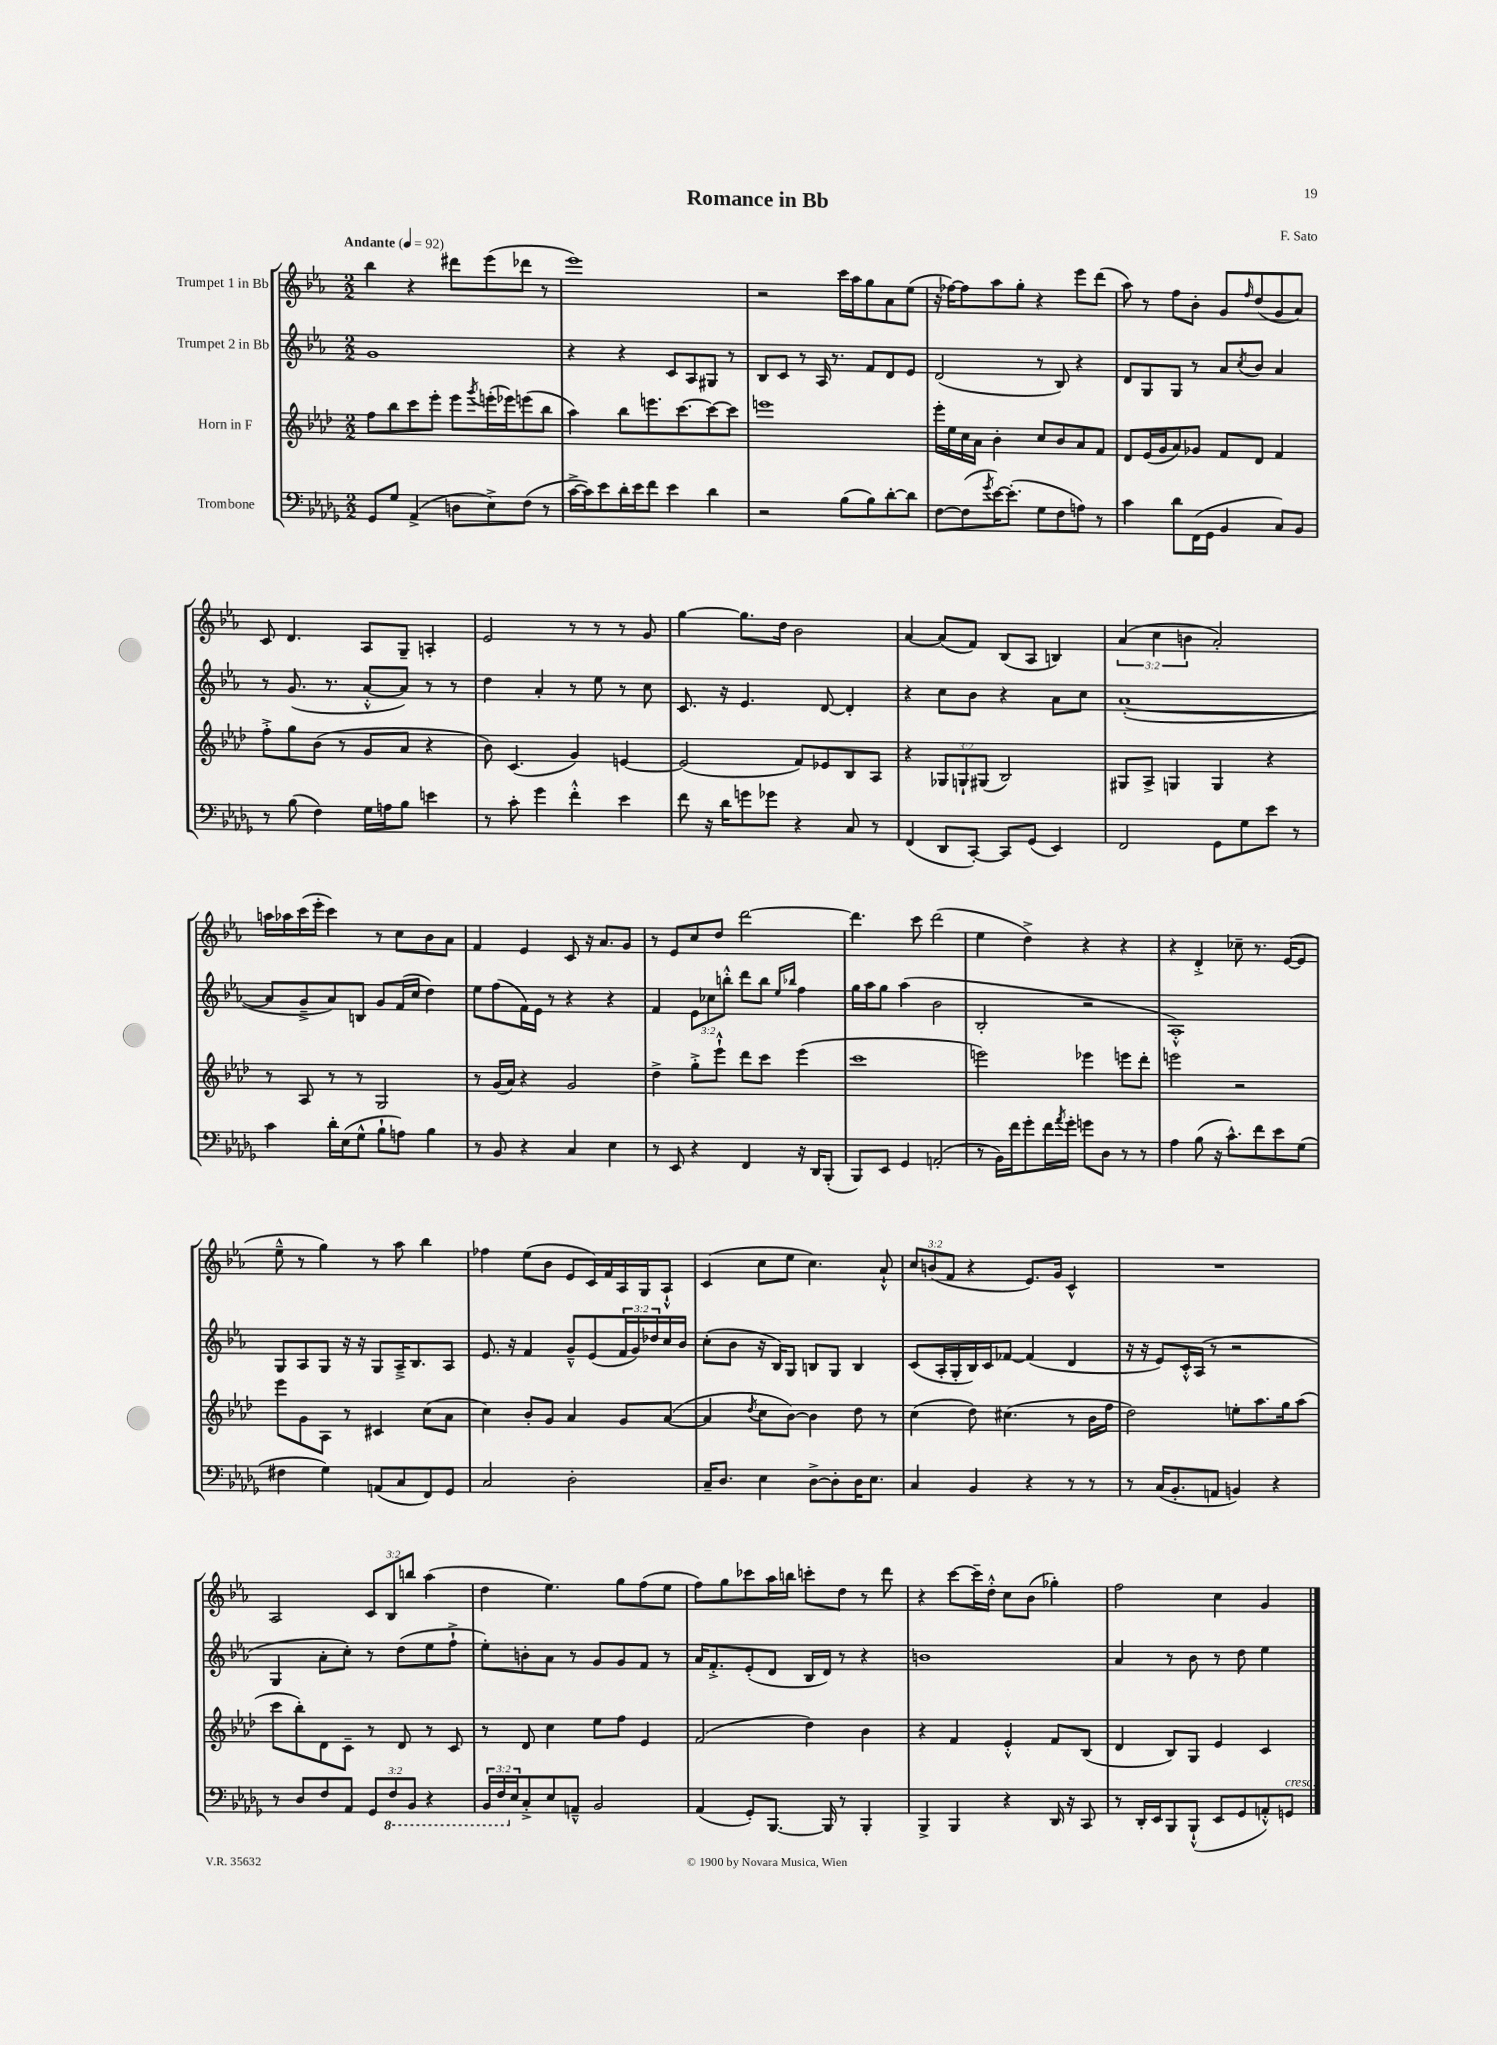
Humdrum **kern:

**kern	**kern	**kern	**kern
*part4	*part3	*part2	*part1
*staff4	*staff3	*staff2	*staff1
*I"Trombone	*I"Horn in F	*I"Trumpet 2 in Bb	*I"Trumpet 1 in Bb
*clefF4	*clefG2	*clefG2	*clefG2
*k[b-e-a-d-g-]	*k[b-e-a-d-]	*k[b-e-a-]	*k[b-e-a-]
*M2/2	*M2/2	*M2/2	*M2/2
*MM92	*MM92	*MM92	*MM92
=1	=1	=1	=1
!	!	!	!LO:TX:a:B:t=Andante
8GG-/L	8ff\L	1g	4bb-\
8G-/J	8bb-\	.	.
(4AA-^/	8ccc\	.	4r
.	8eee-'\J	.	.
8Dn\L	8eee-\L	.	8ddd#X\L
.	8qggg/	.	.
8E-^\)	(16eeen'\L	.	(8eee-\
.	16eee-X\J)	.	.
(8F\J	(8eeen\	.	8ddd-X\J
8r	8bb-\J	.	8r
=2	=2	=2	=2
[16c^\LL	4aa-\)	4r	1eee-)
16c\J])	.	.	.
8e-\	.	.	.
16d-'\L	8bb-\L	4r	.
16e-\J	.	.	.
8f\J	8.eeen\	.	.
4e-\	.	8c/L	.
.	[8.ccc\	.	.
.	.	8A-/	.
4d-\	8ccc\_	8G#X/J	.
.	8ccc\J]	8r	.
=3	=3	=3	=3
2r	1eeen	8B-/L	2r
.	.	8c/J	.
.	.	8r	.
.	.	16A-/	.
.	.	8.r	.
(8B-\L	.	.	16ccc\LL
.	.	.	16aa-\J
8B-\)	.	8f/L	8gg\
[8d-'\	.	8d/	8a-\
8d-\J]	.	8e-/J	(8ee-\J
=4	=4	=4	=4
[8F\L	16eee-'\LL	(2d/	16r
.	16ee-\	.	[16ff-X\KL)
(8F\]	16cc\	.	8ff-\]
.	16a-\JJ	.	.
8qg-/	.	.	.
[16e-\K)	4b-'\	.	8aa-\
(8.e-'\J]	.	.	.
.	.	.	8gg'\J
8G-\L	8cc/L	8r	4r
8F\	8b-/	8B-/)	.
8An\J)	8a-/	4r	8eee-\L
8r	8f/J	.	(8ddd\J
=5	=5	=5	=5
4c\	8d-/L	8d/L	8aa-\)
.	(16e-/L	8G/	8r
.	16g/J	.	.
8d-\L	8a-/)	8G/J	8ff\L
(16FF\L	8g-X/J	8r	8b-'\J
16GG-\JJ	.	.	.
4BB-/	8f/L	8a-/L	8g/L
.	.	8qcc/	16qqff/
.	8d-/J	8b-/J	(8dd/
8C/L)	4f/	4a-/	8g/
8BB-/J	.	.	8a-/J)
!!LO:LB:g=z
=6	=6	=6	=6
8r	8ff'^\L	8r	8c/
(8B-\	8gg\	(8.g/	4.d/
4F\)	(8b-\J	.	.
.	.	8.r	.
.	8r	.	.
16G-\LL	8g/L	[8a-'^^/L	8A-/L
16An\J	.	.	.
8B-\J	8a-/J	8a-/J])	8G~/J
4en\	4r	8r	4An'/
.	.	8r	.
=7	=7	=7	=7
8r	8b-\)	4dd\	2e-/
8c'\	(4.c/	.	.
4g-\	.	4a-'/	.
4f'^^\	4g/)	8r	8r
.	.	8ee-\	8r
4e-\	[4en/	8r	8r
.	.	8cc\	8g/
=8	=8	=8	=8
8f\	(2e/]	8.c/	[4gg\
16r	.	.	.
16d-\KL	.	16r	.
8gn\	.	4.e-/	8.gg\L]
8g-X\J	.	.	.
.	.	.	16dd\Jk
4r	8f/L)	.	2b-\
.	8e-X/	[8d/	.
8C/	8B-/	4d'/]	.
8r	8A-/J	.	.
=9	=9	=9	=9
(4FF/	4r	4r	[4a-/
8DD-/L	12G-X/L	8cc\L	(8a-/L]
.	12Gn`/	.	.
[8CC'/J)	.	8b-\J	8f/J)
.	(12G#X/J	.	.
8CC/L]	2B-/)	4r	(8B-/L
(8GG-/J	.	.	8A-/J
4EE-/)	.	8a-\L	4Bn/)
.	.	8cc\J	.
=10	=10	=10	=10
2FF/	8G#X/L	([1a-'	(6a-/
.	8A-^/J	.	.
.	.	.	6cc\
.	4Gn/	.	.
.	.	.	6bn\
8GG-\L	4G/	.	2a-'/)
8G-\	.	.	.
8e-\J	4r	.	.
8r	.	.	.
!!LO:LB:g=z
=11	=11	=11	=11
4c\	8r	8a-/L]	16aan\LL
.	.	.	16aa-X\
.	8A-/	8g~^/	(16ccc\
.	.	.	16eee-'\JJ
16d-'\LL	8r	8a-/)	4ccc\)
(16E-\J	.	.	.
8G-^^\J	8r	8Bn/J	.
8B-`\L	2G/	8g/L	8r
8An\J)	.	(16f/L	8cc\L
.	.	16cc/JJ	.
4B-\	.	4dd\)	8b-\
.	.	.	8a-\J
=12	=12	=12	=12
8r	8r	8ee-\L	4f/
8BB-/	(16g/LL	(8ff\	.
.	16a-/JJ)	.	.
4r	4r	16f\L)	4e-/
.	.	16e-\JJ	.
.	.	8r	.
4C/	2g/	4r	8c/
.	.	.	16r
.	.	.	8.a-/L
4E-\	.	4r	.
.	.	.	8g/J
=13	=13	=13	=13
8r	4dd-^\	4f/	8r
8EE-/	.	.	8e-/L
4r	8gg'^\L	12e-\L	8cc/
.	.	12cc-X\	.
.	8eee-`^^\J	.	8dd/J
.	.	12bbn'^^\J	.
4FF/	8ddd-\L	8ddd\L	[2ddd\
.	8ccc\J	8bb\J	.
.	.	16qqee-/LL	.
.	.	16qqbb-X/JJ	.
16r	(4eee-\	4ff\	.
16DD-/KL	.	.	.
(8BBB-'/J	.	.	.
=14	=14	=14	=14
8BBB-/L)	1ccc	16gg\LL	4.ddd\]
.	.	16aa-\J	.
8EE-/J	.	8gg\J	.
4GG-/	.	(4aa-\	.
.	.	.	8ccc\
(2AAn'/	.	2b-\	(2ddd\
=15	=15	=15	=15
8r	2eeen\)	2B-'/	4ee-\
16BB-\LL)	.	.	.
16f\J	.	.	.
8g-'\	.	.	4dd^\)
16f\L	.	.	.
8qa-/	.	.	.
16g-'\JJ	.	.	.
8gn\L	4eee-X\	2r	4r
8D-\J	.	.	.
8r	8eeen\L	.	4r
8r	8ddd-'\J	.	.
=16	=16	=16	=16
4A-\	2eeen\	1A-'^^)	4r
(8B-\	.	.	4d'^/
16r	.	.	.
8.c^^\L)	.	.	.
.	2r	.	8cc-X~\
8f\	.	.	8.r
8e-\	.	.	.
.	.	.	([16e-/KL
(8G-\J	.	.	8e-/J]
!!LO:LB:g=z
=17	=17	=17	=17
4F#X\	8eee-\L	8G/L	8ee-~^^\
.	8g\	8A-/	8r
4G-\)	8A-\J	8G/J	4gg\)
.	8r	16r	.
.	.	16r	.
(8AAn/L	4c#X/	8G/L	8r
8C/	.	16A-~^/K	8aa-\
.	.	8.B-/	.
8FF/)	(8cc\L	.	4bb-\
8GG-/J	8a-\J	8A-/J	.
=18	=18	=18	=18
2C/	4cc\)	8.e-/	4ff-X\
.	.	16r	.
.	8b-'/L	4f/	(8ee-\L
.	8g/J	.	8b-\J
2D-'\	4a-/	8g~^^/L	8e-/L
.	.	(8e-/	16c/L)
.	.	.	16f/
.	8g/L	24f/L	16A-/
.	.	24g/)	.
.	.	.	16G/J
.	.	24dd-X/	.
.	([8a-/J	16cc/	8A-`^^/J
.	.	16b-/JJ	.
=19	=19	=19	=19
16C~/KL	4a-/]	(8cc'\L	(4c/
8.D-/J	.	.	.
.	.	8b-\J	.
.	8qdd-/	.	.
4E-\	8cc\L	16r	8cc\L
.	.	16B-/KL)	.
.	[8b-\J)	8G/J	8ee-\J
[8D-^\L	4b-\]	8Bn/L	4.cc\)
8D-'\]	.	8G/J	.
16D-\K	8dd-\	4B/	.
8.E-\J	.	.	.
.	8r	.	8a-`^^/
=20	=20	=20	=20
4C/	(4cc\	(8c/L	12cc/L
.	.	.	(12bn/
.	.	16A-'/L	.
.	.	.	12f/J
.	.	16G'/	.
4BB-/	8dd-\)	16B-/)	4r
.	.	16c/J	.
.	(4.cc#X\	[8f-X/J	.
4r	.	(4f-/]	8.e-/L)
.	.	.	16g/Jk
8r	8r	4d/	4c^^/
8r	16b-\LL	.	.
.	16ff\JJ	.	.
=21	=21	=21	=21
8r	2dd-\)	16r	1r
.	.	16r	.
(16C/KL	.	8e-/L)	.
8.BB-'/	.	.	.
.	.	16c'^^/L	.
.	.	(16A-/JJ	.
8AAn/J	.	8r	.
4BBn/)	8een'\L	2r	.
.	8.aa-\	.	.
4r	.	.	.
.	16gg\k	.	.
.	(8aa-\J	.	.
!!LO:LB:g=z
=22	=22	=22	=22
8r	8ccc\L	4G/	2A-/
8D-/L	8bb-'\)	.	.
8F/	8d-\	8a-'\L	.
8AA-/J	8c~\J	8cc'\J)	.
12GG-/L	8r	8r	12c/L
*8ba	*	*	*
12FF/	.	.	12B-/
.	8d-/	(8dd\L	.
12BBB-/J	.	.	12bbn/J
4r	8r	8ee-\	(4aa-\
.	8c/	8ff`^\J	.
=23	=23	=23	=23
24BBB-/LL	8r	8ee-'\L)	4dd\
24FF/	.	.	.
*X8ba	*	*	*
24E-/J	.	.	.
8C'^/	8d-/	8bn'\	.
8E-/	4cc\	8a-\J	4.ee-\)
8AAn~^^/J	.	8r	.
2BB-/	8ee-\L	8g/L	.
.	8ff\J	8g/	8gg\L
.	4e-/	8f/J	(8ff\
.	.	8r	8ee-\J
=24	=24	=24	=24
(4AA-/	(2f/	16a-/KL	8ff\L)
.	.	8.f'^/	.
.	.	.	8gg\
8GG-'/L)	.	(8e-'/	8ccc-X\
[8.BBB-/J	.	8d/J	16aa-\L
.	.	.	16bbn\JJ
.	4dd-\)	16B-/LL	8cccn'\L
16BBB-/]	.	16d/JJ)	.
8r	.	8r	8dd\J
4BBB-'/	4b-\	4r	8r
.	.	.	8ddd\
=25	=25	=25	=25
4BBB-^/	4r	1bn	4r
4BBB-/	4f/	.	[8ccc\L
.	.	.	16ccc~\L]
.	.	.	16dd'^^\JJ
4r	4e-'^^/	.	8cc\L
.	.	.	(8b-\J
16DD-/	8f/L	.	4gg-X'\)
16r	.	.	.
8CC/	(8B-/J	.	.
=26	=26	=26	=26
8r	4d-/	4a-/	2ff\
16DD-'/LL	.	.	.
16EE-/J	.	.	.
8BBB-/	8B-/L)	8r	.
(8BBB-`^^/J	8G/J	8b-\	.
8EE-/L	4e-/	8r	4cc\
8GG-/	.	8dd\	.
8AAn'^^/)	4c/	4ee-\	4g/
!LO:TX:a:i:t=cresc.	!	!	!
8GGn/J	.	.	.
==	==	==	==
*-	*-	*-	*-
